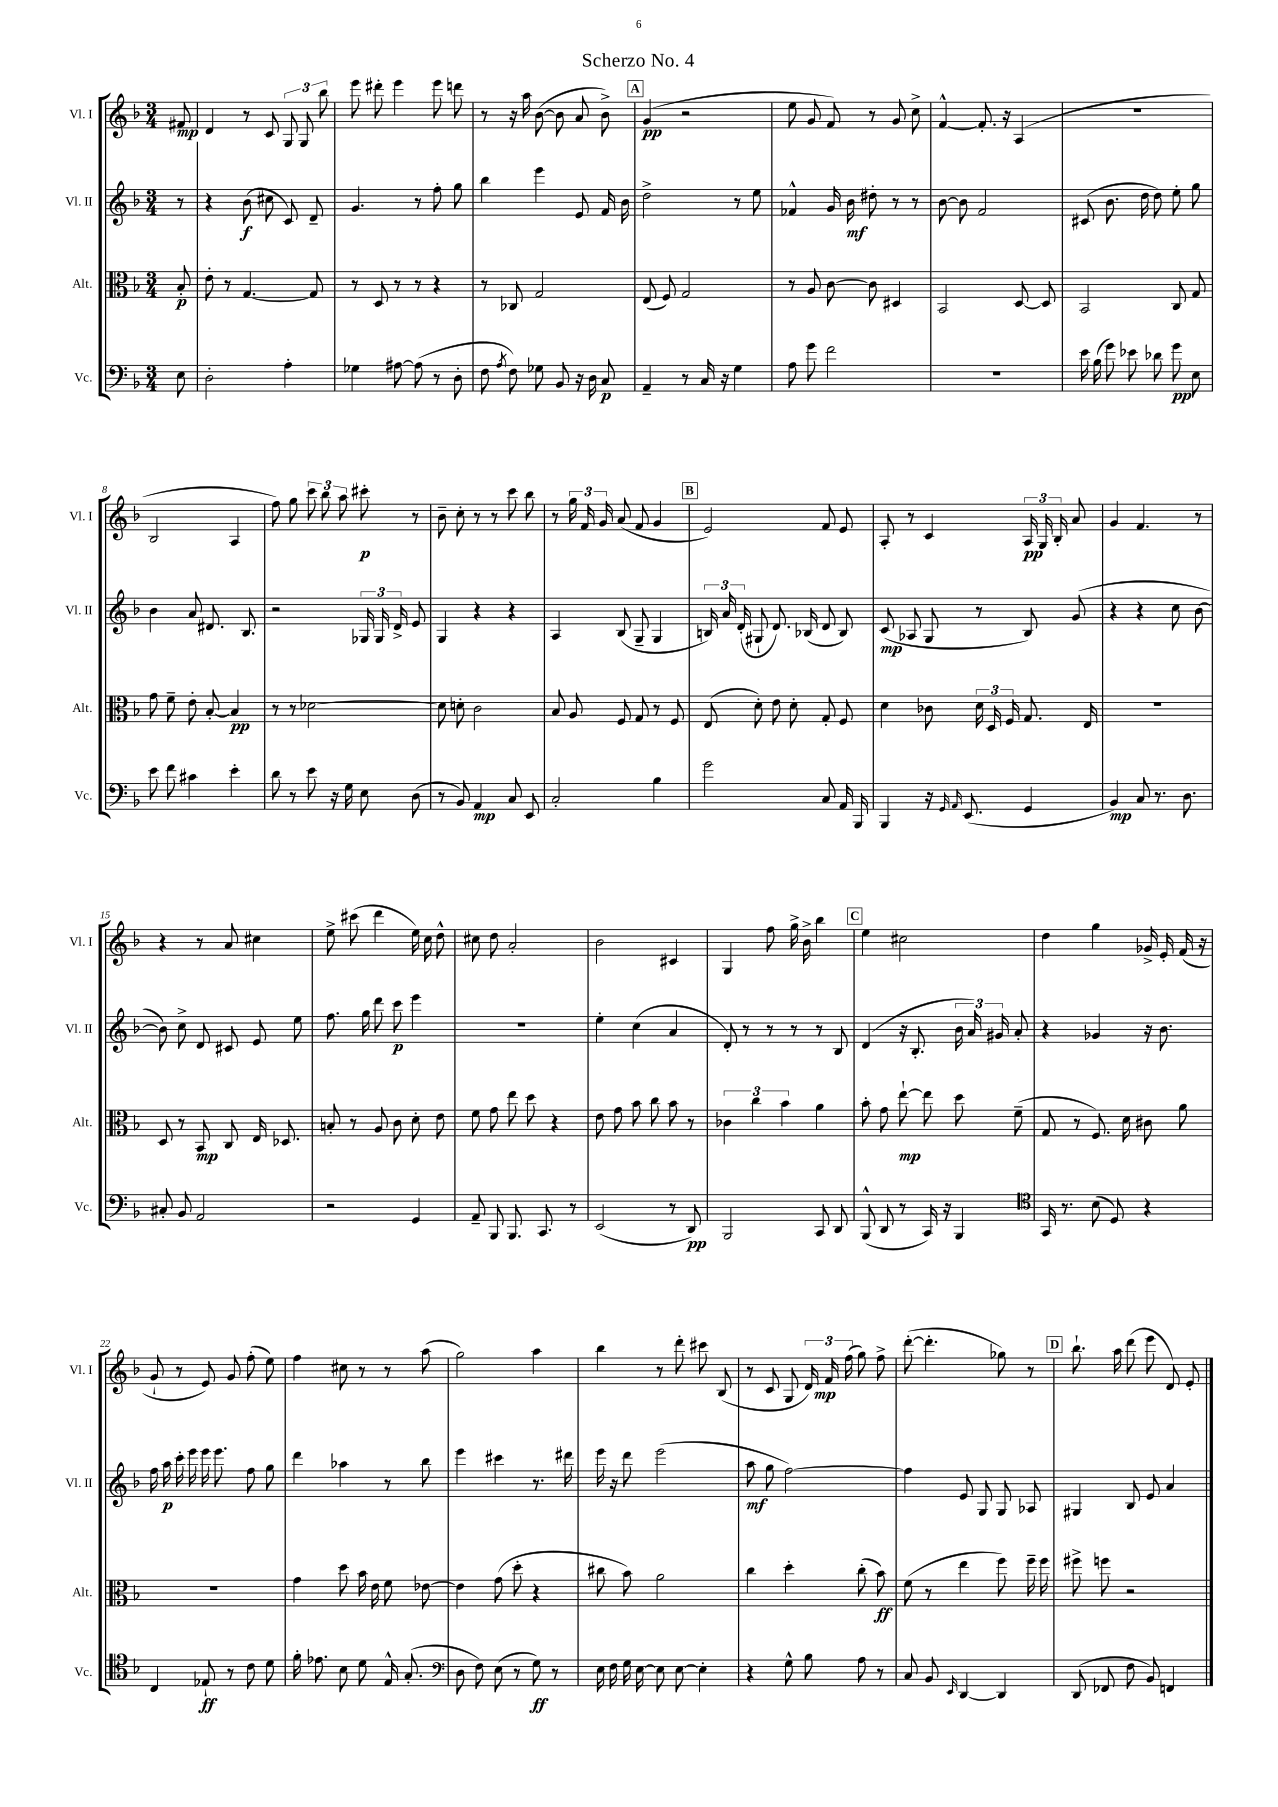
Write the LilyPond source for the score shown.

\header { title = "Scherzo No. 4" }
<<
\new StaffGroup <<
\new Staff = "s0" \with { instrumentName = "Vl. I" shortInstrumentName = "Vl. I" } {
    \clef treble \key f \major \numericTimeSignature \time 3/4 \partial 8
    \autoBeamOff fis'8\mp |
    d'4 r8 c'8 \tuplet 3/2 { g8 g8 bes''8 } |
    e'''8 dis'''8-. e'''4 e'''8 d'''8 |
    r8 r16 a''16 bes'8~( bes'8 a'8 bes'8->) |
    \mark \markup { \box "A" } g'4\pp( r2 |
    e''8 g'8 f'8) r8 g'8 c''8-> |
    f'4~-^ f'8.-. r16 a4( |
    R2. |
    bes2 a4 |
    f''8) g''8 \tuplet 3/2 { c'''8 bes''8 a''8 } cis'''8-.\p r8 |
    bes'8-- c''8-. r8 r8 c'''8 bes''8 |
    r8 \tuplet 3/2 { g''16 f'16 g'16 } a'8( f'8 g'4 |
    \mark \markup { \box "B" } e'2) f'8 e'8 |
    a8-. r8 c'4 \tuplet 3/2 { a16\pp g16 bes16-. } a'8 |
    g'4 f'4. r8 |
    r4 r8 a'8 cis''4 |
    e''8-> cis'''8( d'''4 e''16) c''16 d''8-^ |
    cis''8 d''8 a'2-. |
    bes'2 cis'4 |
    g4 f''8 g''16-> bes'16-> bes''4 |
    \mark \markup { \box "C" } e''4 cis''2 |
    d''4 g''4 ges'16-> e'16-. f'16( r16 |
    g'8-! r8 e'8) g'8 f''8-.( e''8) |
    f''4 cis''8 r8 r8 a''8( |
    g''2) a''4 |
    bes''4 r8 d'''8-. cis'''8 bes8( |
    r8 c'8 g8 \tuplet 3/2 { d'16) f'16\mp f''16( } g''8) f''8-> |
    d'''8~-.( d'''4.-. ges''8) r8 |
    \mark \markup { \box "D" } bes''8.-! a''16 d'''8( e'''8 d'8) e'8-. \bar "|." |
}
\new Staff = "s1" \with { instrumentName = "Vl. II" shortInstrumentName = "Vl. II" } {
    \clef treble \key f \major \numericTimeSignature \time 3/4 \partial 8
    \autoBeamOff r8 |
    r4 bes'8\f( cis''8 c'8) d'8-- |
    g'4. r8 f''8-. g''8 |
    bes''4 e'''4 e'8 f'16 bes'16 |
    \mark \markup { \box "A" } d''2-> r8 e''8 |
    fes'4-^ g'16 bes'16\mf dis''8-. r8 r8 |
    bes'8~ bes'8 f'2 |
    cis'8( bes'8. d''16 d''8) e''8-. g''8 |
    bes'4 a'8 dis'8. bes8. |
    r2 \tuplet 3/2 { ges16 ges16 d'16-> } e'8 |
    g4 r4 r4 |
    a4 bes8( g8-- g4 |
    \mark \markup { \box "B" } \tuplet 3/2 { b16) a'16 d'16-.( } gis8-! d'8.) bes16( d'8 bes8) |
    c'8\mp( aes8 g8 r8 bes8) g'8( |
    r4 r4 c''8 bes'8~ |
    bes'8) c''8-> d'8 cis'8 e'8 e''8 |
    f''8. g''16 d'''8 c'''8\p e'''4 |
    R2. |
    e''4-. c''4( a'4 |
    d'8-.) r8 r8 r8 r8 bes8 |
    \mark \markup { \box "C" } d'4( r16 bes8.-. \tuplet 3/2 { bes'16 a'16) gis'16 } a'8-. |
    r4 ges'4 r16 bes'8. |
    f''16 a''16\p c'''16-. e'''16 e'''16 e'''8. f''8 g''8 |
    d'''4 aes''4 r8 bes''8 |
    e'''4 cis'''4 r8. dis'''16 |
    e'''16 r16 d'''8 e'''2( |
    a''8\mf g''8 f''2~) |
    f''4 e'8 g8 g8 aes8 |
    \mark \markup { \box "D" } gis4 bes8 e'8 a'4 \bar "|." |
}
\new Staff = "s2" \with { instrumentName = "Alt." shortInstrumentName = "Alt." } {
    \clef alto \key f \major \numericTimeSignature \time 3/4 \partial 8
    \autoBeamOff bes8-.\p |
    e'8-. r8 g4.~ g8 |
    r8 d8 r8 r8 r4 |
    r8 ces8 g2 |
    \mark \markup { \box "A" } e8( f8) g2 |
    r8 a8 c'8~ c'8 dis4 |
    bes,2 d8~ d8 |
    bes,2 c8 g8 |
    g'8 f'8-- e'8-. bes8~-. bes4\pp |
    r8 r8 des'2~ |
    des'8 d'8-. c'2 |
    bes8 a8 f8 g8 r8 f8 |
    \mark \markup { \box "B" } e8( d'8-.) e'8 d'8-. g8-. f8 |
    d'4 ces'8 \tuplet 3/2 { d'16 d16 f16 } g8. e16 |
    R2. |
    d8 r8 bes,8\mp c8 e16 des8. |
    b8-. r8 a8 c'8 d'8-. e'8 |
    f'8 g'8 e''8 d''8 r4 |
    e'8 g'8 bes'8 c''8 bes'8 r8 |
    \tuplet 3/2 { ces'4 c''4 bes'4 } a'4 |
    \mark \markup { \box "C" } bes'8-. g'8 e''8~-!\mp e''8 d''8 f'8--( |
    g8 r8 f8.) d'16 cis'8 a'8 |
    R2. |
    g'4 d''8 bes'16 e'16 f'8 ees'8~ |
    ees'4 g'8( d''8-. r4 |
    cis''8 bes'8) a'2 |
    c''4 d''4-. c''8-.( bes'8\ff) |
    f'8( r8 e''4 f''8) f''16-- f''16 |
    \mark \markup { \box "D" } fis''8-> f''8 r2 \bar "|." |
}
\new Staff = "s3" \with { instrumentName = "Vc." shortInstrumentName = "Vc." } {
    \clef bass \key f \major \numericTimeSignature \time 3/4 \partial 8
    \autoBeamOff e8 |
    d2-. a4-. |
    ges4 ais8~ ais8( r8 d8-. |
    f8 \acciaccatura { a8 } f8) ges8 bes,8 r16 d16 c8\p |
    \mark \markup { \box "A" } a,4-- r8 c16 r16 g4 |
    a8 g'8 f'2 |
    R2. |
    e'16 bes16( g'8) ees'8 des'8 g'8\pp e8 |
    e'8 f'8 cis'4 e'4-. |
    d'8 r8 e'8 r16 g16 e8 d8( |
    r8 bes,8) a,4\mp c8 e,8 |
    c2-. bes4 |
    \mark \markup { \box "B" } g'2 c8 a,16 bes,,16 |
    bes,,4 r16 \grace { g,16 a,16 } e,8.( g,4 |
    bes,4\mp) c8 r8. d8. |
    cis8-. bes,8 a,2 |
    r2 g,4 |
    a,8-- bes,,8 bes,,8. c,8. r8 |
    e,2( r8 d,8\pp) |
    bes,,2 c,8 d,8 |
    \mark \markup { \box "C" } bes,,8-^( d,8 r8 c,16) r16 bes,,4 |
    \clef tenor g,16 r8. bes8( d8) r4 |
    c4 ees8-!\ff r8 c'8 d'8 |
    f'16-. ees'8. bes8 d'8 e16-^ g8.-.( |
    \clef bass d8 f8) e8( r8 g8\ff) r8 |
    e16 f16 g16 e16~ e8 e8~ e4-. |
    r4 g8-^ bes8 a8 r8 |
    c8 bes,8 \grace { e,16 } d,4~ d,4 |
    \mark \markup { \box "D" } d,8( fes,8 f8 bes,8) f,4 \bar "|." |
}
>>
>>
